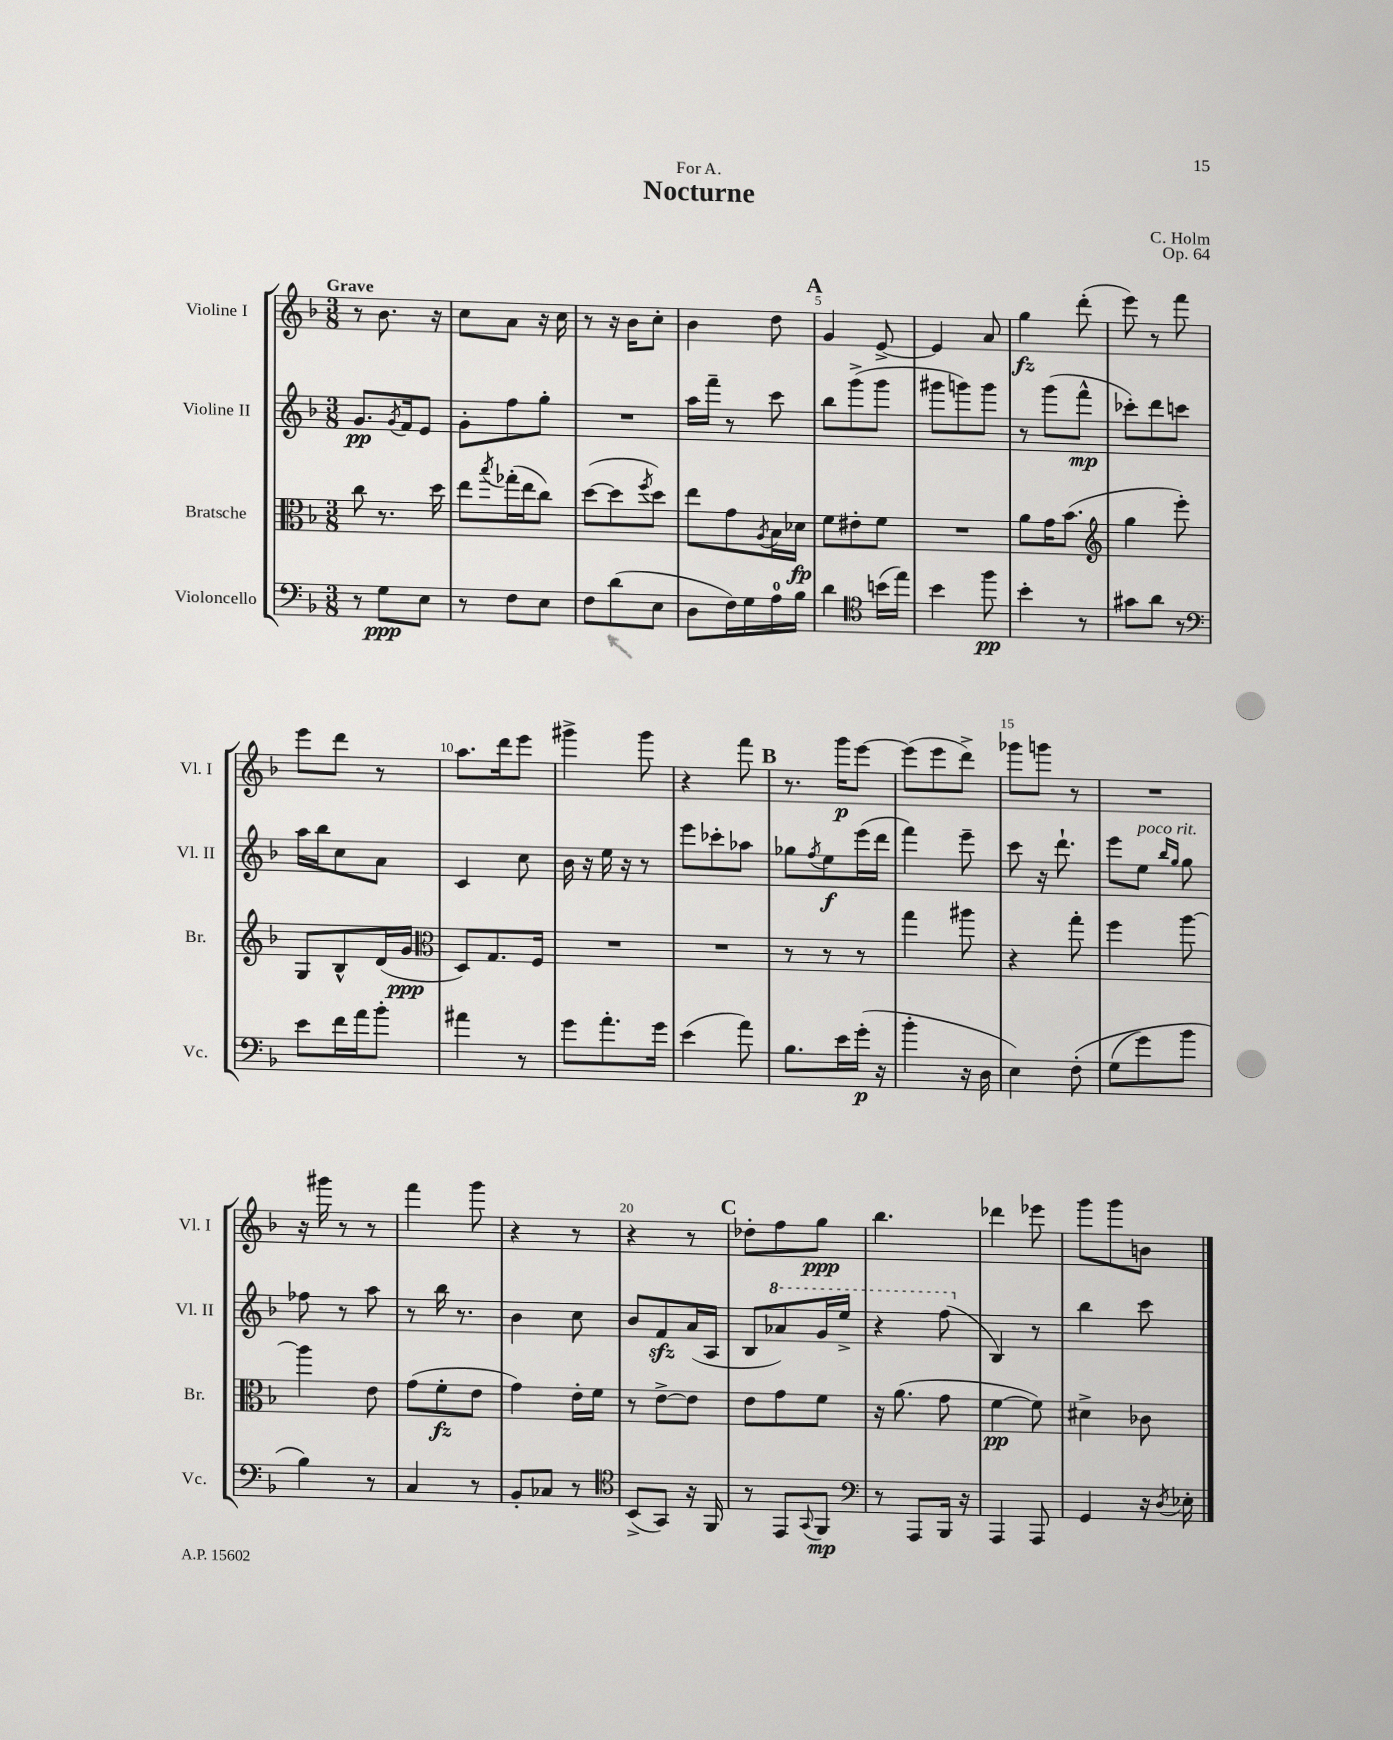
\header { title = "Nocturne" composer = "C. Holm" dedication = "For A." opus = "Op. 64" }
<<
\new StaffGroup <<
\new Staff = "s0" \with { instrumentName = "Violine I" shortInstrumentName = "Vl. I" } {
    \clef treble \key f \major \numericTimeSignature \time 3/8 \tempo "Grave"
    r8 bes'8. r16 |
    c''8 a'8 r16 c''16 |
    r8 r16 bes'16 c''8-. |
    bes'4 d''8 |
    \mark \markup { \bold "A" } g'4 e'8~-> |
    e'4 a'8 |
    g''4\fz d'''8-.( |
    e'''8) r8 f'''8 |
    e'''8 d'''8 r8 |
    a''8. d'''16 e'''8 |
    gis'''4-> gis'''8 |
    r4 f'''8 |
    \mark \markup { \bold "B" } r8. g'''16\p e'''8~ |
    e'''8( e'''8 d'''8->) |
    ges'''8 g'''8 r8 |
    R4. |
    r16 gis'''16 r8 r8 |
    f'''4 g'''8 |
    r4 r8 |
    r4 r8 |
    \mark \markup { \bold "C" } des''8-. f''8 g''8\ppp |
    bes''4. |
    des'''4 ees'''8 |
    g'''8 g'''8 b'8 \bar "|." |
}
\new Staff = "s1" \with { instrumentName = "Violine II" shortInstrumentName = "Vl. II" } {
    \clef treble \key f \major \numericTimeSignature \time 3/8
    g'8.\pp \acciaccatura { g'8 } f'16 e'8 |
    g'8-. f''8 g''8-. |
    R4. |
    a''16 f'''16-- r8 c'''8 |
    \mark \markup { \bold "A" } bes''8 g'''8->( g'''8 |
    gis'''8 g'''8) g'''8 |
    r8 g'''8( f'''8-^\mp |
    ces'''8-.) d'''8 c'''8 |
    a''16 bes''16 c''8 a'8 |
    c'4 c''8 |
    bes'16 r16 e''16 r16 r8 |
    e'''8 ces'''8-. aes''8 |
    \mark \markup { \bold "B" } ges''8 \acciaccatura { f''8 } e''8\f e'''16( d'''16 |
    f'''4) e'''8-- |
    c'''8 r16 d'''8.-! |
    e'''8 e''8^\markup { \italic "poco rit." } \grace { bes''16 g''16 } g''8 |
    fes''8 r8 a''8 |
    r8 bes''16 r8. |
    bes'4 c''8 |
    bes'8 f'8\sfz a'16( a16 |
    \mark \markup { \bold "C" } bes8 \ottava #1 aes''8) g''16 e'''16-> |
    r4 f'''8( \ottava #0 |
    bes4) r8 |
    bes''4 c'''8 \bar "|." |
}
\new Staff = "s2" \with { instrumentName = "Bratsche" shortInstrumentName = "Br." } {
    \clef alto \key f \major \numericTimeSignature \time 3/8
    c''8 r8. d''16 |
    e''8 \acciaccatura { bes''8 } ges''16-.( e''16 c''8) |
    d''8~( d''8 \acciaccatura { f''8 } d''8) |
    e''8 g'8 \acciaccatura { a8 } bes16 des'16\fp |
    \mark \markup { \bold "A" } f'8 eis'8-. f'8 |
    R4. |
    a'8 g'16 bes'8.( |
    \clef treble g''4 e'''8-.) |
    g8 bes8-^ d'16( g'16\ppp |
    \clef alto d8) g8. f16 |
    R4. |
    R4. |
    \mark \markup { \bold "B" } r8 r8 r8 |
    g''4 ais''8 |
    r4 g''8-. |
    f''4 a''8~ |
    a''4 e'8 |
    g'8( f'8-.\fz e'8 |
    g'4) e'16-. f'16 |
    r8 e'8~-> e'8 |
    \mark \markup { \bold "C" } e'8 g'8 f'8 |
    r16 a'8.( g'8 |
    f'4~\pp f'8) |
    dis'4-> ces'8 \bar "|." |
}
\new Staff = "s3" \with { instrumentName = "Violoncello" shortInstrumentName = "Vc." } {
    \clef bass \key f \major \numericTimeSignature \time 3/8
    r8 g8\ppp e8 |
    r8 f8 e8 |
    f8 d'8( e8 |
    d8 f16) g16 a16-0 bes16 |
    \mark \markup { \bold "A" } d'4 \clef tenor b'16( e''16) |
    bes'4 f''8\pp |
    bes'4-. r8 |
    gis'8 a'8 r8 |
    \clef bass e'8 f'16 a'16 bes'8-. |
    ais'4 r8 |
    g'8 a'8.-. g'16 |
    e'4( a'8) |
    \mark \markup { \bold "B" } bes8. e'16 g'16-.\p( r16 |
    bes'4-. r16 d16 |
    e4) f8-.\( |
    g8( g'8) bes'8 |
    bes4\) r8 |
    c4 r8 |
    bes,8-. ces8 r8 |
    \clef tenor bes,8->( g,8) r16 f,16 |
    \mark \markup { \bold "C" } r8 e,8 \appoggiatura { g,8 } f,8\mp |
    \clef bass r8 a,,8 bes,,16 r16 |
    a,,4 a,,8 |
    g,4 r16 \acciaccatura { d8 } ees16-. \bar "|." |
}
>>
>>
\layout { \context { \Score \override BarNumber.break-visibility = ##(#f #t #t) barNumberVisibility = #(every-nth-bar-number-visible 5) } }
